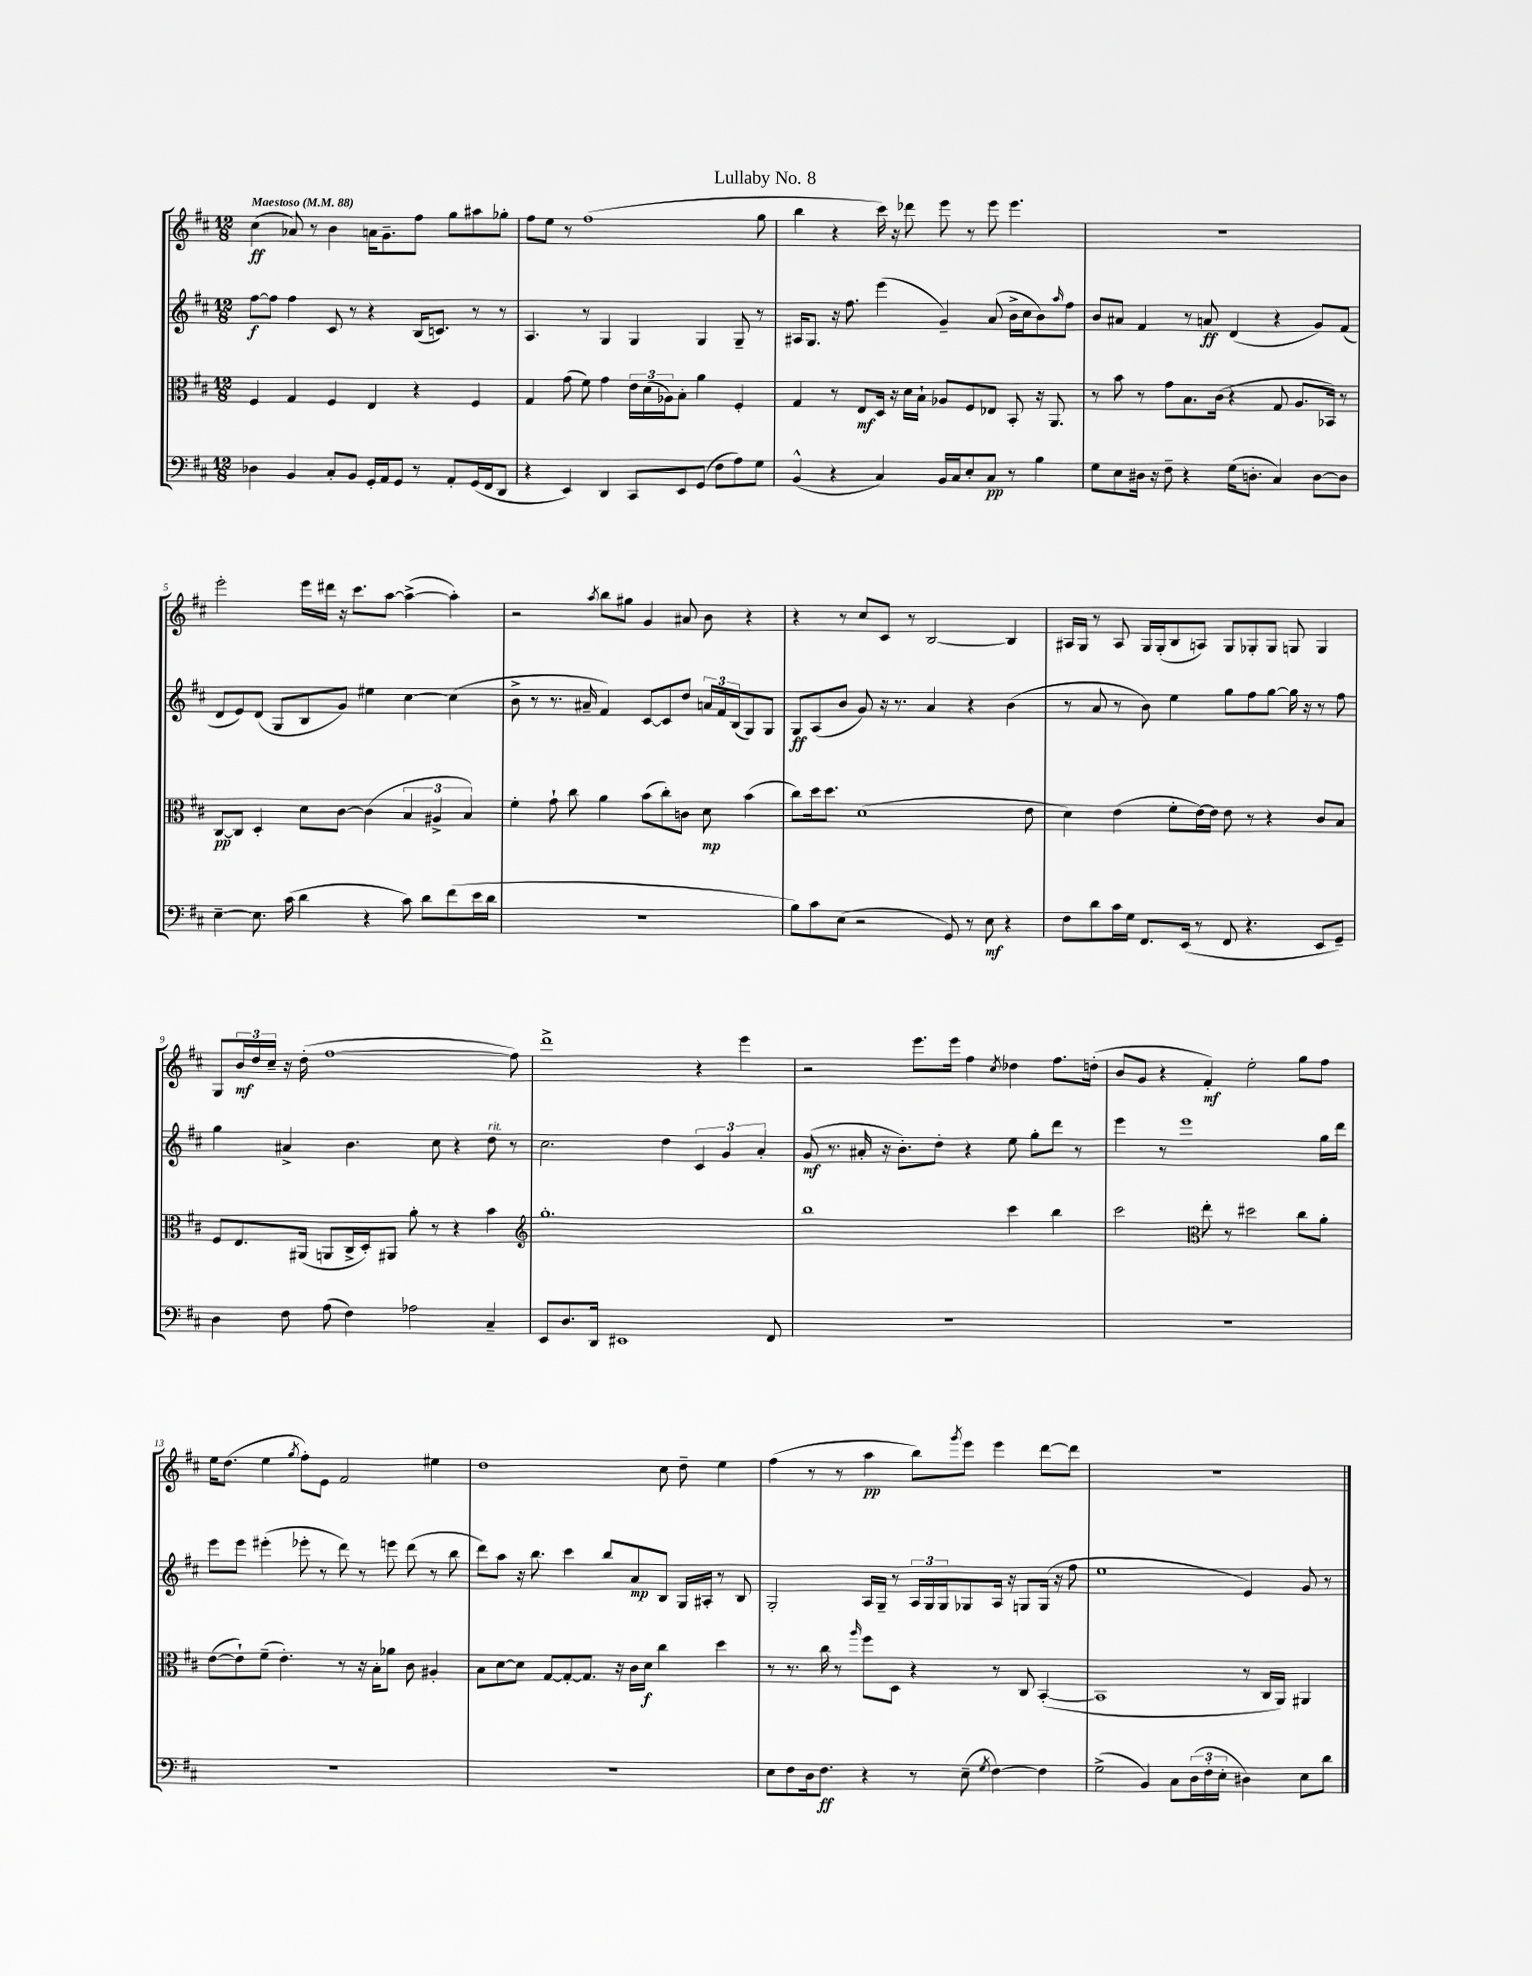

**kern	**dynam	**kern	**dynam	**kern	**dynam	**kern	**dynam
*part4	*part4	*part3	*part3	*part2	*part2	*part1	*part1
*staff4	*staff4	*staff3	*staff3	*staff2	*staff2	*staff1	*staff1
*clefF4	*	*clefC3	*	*clefG2	*	*clefG2	*
*k[f#c#]	*	*k[f#c#]	*	*k[f#c#]	*	*k[f#c#]	*
*M12/8	*	*M12/8	*	*M12/8	*	*M12/8	*
*MM88	*	*MM88	*	*MM88	*	*MM88	*
=1	=1	=1	=1	=1	=1	=1	=1
!	!	!	!	!	!	!LO:TX:a:B:t=Maestoso	!
4D-X\	.	4F#/	.	[8ff#\L	f	(4cc#\	ff
.	.	.	.	8ff#\J]	.	.	.
4BB/	.	4G/	.	4ff#\	.	8a-X/)	.
.	.	.	.	.	.	8r	.
8C#'/L	.	4F#/	.	8c#/	.	4b\	.
8BB/J	.	.	.	8r	.	.	.
16GG'/LL	.	4E/	.	4r	.	16an\KL	.
16AA/J	.	.	.	.	.	8.g~\	.
8GG/J	.	.	.	.	.	.	.
8r	.	4r	.	(16B/KL	.	8ff#\J	.
.	.	.	.	8.cn/J)	.	.	.
8AA'/L	.	.	.	.	.	8gg\L	.
(16GG/L	.	4F#/	.	8r	.	8aa#X\	.
16FF#/J	.	.	.	.	.	.	.
8DD/J	.	.	.	8r	.	8gg-X'\J	.
=2	=2	=2	=2	=2	=2	=2	=2
4r	.	4G/	.	4.A/	.	8ff#\L	.
.	.	.	.	.	.	8ee\J	.
4EE/)	.	(8g\	.	.	.	8r	.
.	.	8f#\)	.	8r	.	(1ff#	.
4DD/	.	4g\	.	4G/	.	.	.
8CC#/L	.	24e\LL	.	4G/	.	.	.
.	.	(24d\	.	.	.	.	.
.	.	24A-X\J)	.	.	.	.	.
8EE/	.	8B'\J	.	.	.	.	.
(8GG/J	.	4a\	.	4G/	.	.	.
8F#\L	.	.	.	.	.	.	.
8A\)	.	4F#'/	.	8G~/	.	.	.
8G\J	.	.	.	8r	.	8gg\	.
=3	=3	=3	=3	=3	=3	=3	=3
(4BB^^/	.	4G/	.	16A#X/KL	.	4bb\	.
.	.	.	.	8.G/J	.	.	.
4r	.	8r	.	16r	.	4r	.
.	.	.	.	8.ff#\	.	.	.
.	.	8E/L	mf	.	.	.	.
4C#/)	.	16D/Jk	.	(4eee\	.	16ccc#\)	.
.	.	16r	.	.	.	16r	.
.	.	16d\LL	.	.	.	8ddd-X\	.
.	.	16B`\JJ	.	.	.	.	.
16BB/LL	.	8A-X/L	.	4g~/)	.	8eee\	.
16C#/J	.	.	.	.	.	.	.
8E'/	.	8F#/	.	.	.	8r	.
8C#/J	pp	8E-X/J	.	(8a/	.	8eee\	.
8r	.	8BB'/	.	16b^\LL	.	4.eee\	.
.	.	.	.	16cc#\J	.	.	.
4B\	.	16r	.	8b\)	.	.	.
.	.	8.AA/	.	.	.	.	.
.	.	.	.	16qqaa/	.	.	.
.	.	.	.	8ff#\J	.	.	.
=4	=4	=4	=4	=4	=4	=4	=4
8G\L	.	8r	.	8b/L	.	1.r	.
8E\	.	8b\	.	8a#X/J	.	.	.
16D#X\Jk	.	8r	.	4f#/	.	.	.
16r	.	.	.	.	.	.	.
8F#~\	.	8g\L	.	.	.	.	.
4r	.	8.B\	.	8r	.	.	.
.	.	.	.	8an/	ff	.	.
.	.	(16c#\Jk	.	.	.	.	.
(16G\KL	.	4r	.	(4d/	.	.	.
8.Dn'\J	.	.	.	.	.	.	.
4C#/)	.	8G/	.	4r	.	.	.
.	.	8.A/L	.	.	.	.	.
[8D\L	.	.	.	8g/L)	.	.	.
.	.	16BB-X/Jk)	.	.	.	.	.
8D\J]	.	8r	.	(8f#/J	.	.	.
!!LO:LB:g=z
=5	=5	=5	=5	=5	=5	=5	=5
[4E~\	.	[8C#/L	pp	8d/L	.	2eee'\	.
.	.	8C#/J]	.	8e/)	.	.	.
8.E\]	.	4D'/	.	(8d/J	.	.	.
.	.	.	.	8G/L	.	.	.
(16c#\	.	.	.	.	.	.	.
4d\	.	8d\L	.	8B/	.	16eee\LL	.
.	.	.	.	.	.	16ddd#X\JJ	.
.	.	[8c#\J	.	8g/J)	.	16r	.
.	.	.	.	.	.	8.ccc#\L	.
4r	.	(4c#\]	.	4ee#X\	.	.	.
.	.	.	.	.	.	[8aa\J	.
8c#\)	.	6B/	.	[4cc#\	.	(4aa^\_	.
8d\L	.	.	.	.	.	.	.
.	.	6A#X^/	.	.	.	.	.
(8f#\	.	.	.	(4cc#\]	.	4aa'\])	.
.	.	6B/)	.	.	.	.	.
16e\L	.	.	.	.	.	.	.
16d\JJ	.	.	.	.	.	.	.
=6	=6	=6	=6	=6	=6	=6	=6
1.r	.	4f#'\	.	8b^\	.	2r	.
.	.	.	.	8r	.	.	.
.	.	8g`\	.	8.r	.	.	.
.	.	8cc#\	.	.	.	.	.
.	.	.	.	16a#X~/	.	.	.
.	.	.	.	.	.	8qaa/	.
.	.	4a\	.	4f#/)	.	8bb\L	.
.	.	.	.	.	.	8gg#X\J	.
.	.	(8b\L	.	[8c#/L	.	4g/	.
.	.	8cc#'\)	.	8c#/]	.	.	.
.	.	8cn\J	.	8dd/J	.	8a#X/	.
.	.	8d\	mp	24an/LL	.	8b\	.
.	.	.	.	24f#/	.	.	.
.	.	.	.	(24B/J	.	.	.
.	.	(4b\	.	8G/)	.	4r	.
.	.	.	.	8G/J	.	.	.
=7	=7	=7	=7	=7	=7	=7	=7
8B\L)	.	8cc#\L)	.	8G/L	ff	4r	.
8c#\	.	16dd\k	.	(8A/	.	.	.
.	.	8.dd\J	.	.	.	.	.
(8E\J	.	.	.	8b/J	.	8r	.
2r	.	(1d	.	8g/)	.	8cc#/L	.
.	.	.	.	16r	.	8c#/J	.
.	.	.	.	8.r	.	.	.
.	.	.	.	.	.	8r	.
.	.	.	.	4a/	.	[2B/	.
8GG/)	.	.	.	.	.	.	.
8r	.	.	.	4r	.	.	.
8E\	mf	.	.	.	.	.	.
4r	.	.	.	(4b\	.	4B/]	.
.	.	8e\	.	.	.	.	.
=8	=8	=8	=8	=8	=8	=8	=8
8F#\L	.	4d\)	.	8r	.	16A#X/LL	.
.	.	.	.	.	.	16G/JJ	.
8d\	.	.	.	8a/	.	8r	.
16c#\L	.	(4e\	.	8r	.	8A#/	.
16G\JJ	.	.	.	.	.	.	.
8.FF#/L	.	.	.	8b\)	.	16G/LL	.
.	.	.	.	.	.	(16G'/J	.
.	.	8f#'\L	.	4ee\	.	8B/	.
(16EE/Jk	.	.	.	.	.	.	.
8r	.	[16e\L)	.	.	.	8An/J)	.
.	.	16e\JJ]	.	.	.	.	.
8FF#/	.	8e\	.	8gg\L	.	8G/L	.
4.r	.	8r	.	8ff#\	.	8G-X'/	.
.	.	4r	.	[8gg\J	.	8G-/J	.
.	.	.	.	16gg\]	.	8Gn/	.
.	.	.	.	16r	.	.	.
8EE/L	.	8c#/L	.	8r	.	4G/	.
8GG~/J)	.	8B/J	.	8ff#\	.	.	.
!!LO:LB:g=z
=9	=9	=9	=9	=9	=9	=9	=9
4D\	.	8F#/L	.	4gg\	.	8G/L	.
.	.	8.E/	.	.	.	24b/L	mf
.	.	.	.	.	.	24dd/	.
.	.	.	.	.	.	24cc#~/JJ	.
8F#\	.	.	.	4a#X^/	.	16r	.
.	.	(16AA#X/Jk	.	.	.	(16dd'\	.
(8A\	.	8AAn/L	.	.	.	[1ff#	.
4F#\)	.	16C#^/L	.	4.b\	.	.	.
.	.	16D'/J)	.	.	.	.	.
.	.	8AA#X/J	.	.	.	.	.
2A-X\	.	8a'\	.	.	.	.	.
.	.	8r	.	8cc#\	.	.	.
.	.	4r	.	4r	.	.	.
!	!	!	!	!LO:TX:a:i:t=rit.	!	!	!
4C#~/	.	4b\	.	8dd\	.	.	.
.	.	.	.	8r	.	8ff#\])	.
=10	=10	=10	=10	=10	=10	=10	=10
*	*	*clefG2	*	*	*	*	*
8EE/L	.	1.gg'	.	2.cc#\	.	1ddd^	.
8.D/	.	.	.	.	.	.	.
16DD/Jk	.	.	.	.	.	.	.
1EE#X	.	.	.	.	.	.	.
.	.	.	.	4dd\	.	.	.
.	.	.	.	6c#/	.	4r	.
.	.	.	.	6g/	.	.	.
.	.	.	.	.	.	4eee\	.
.	.	.	.	6a'/	.	.	.
8FF#/	.	.	.	.	.	.	.
=11	=11	=11	=11	=11	=11	=11	=11
1.r	.	1bb	.	(8g/	mf	2r	.
.	.	.	.	8.r	.	.	.
.	.	.	.	16a#X'/	.	.	.
.	.	.	.	16r	.	.	.
.	.	.	.	8.b'\L)	.	.	.
.	.	.	.	.	.	8.eee\L	.
.	.	.	.	8dd'\J	.	.	.
.	.	.	.	.	.	16eee\Jk	.
.	.	.	.	4r	.	4ff#\	.
.	.	.	.	.	.	8qcc#/	.
.	.	4ccc#\	.	8ee\	.	4dd-X\	.
.	.	.	.	8gg'\L	.	.	.
.	.	4bb\	.	8ddd\J	.	8.ff#\L	.
.	.	.	.	8r	.	.	.
.	.	.	.	.	.	(16ddn'\Jk	.
=12	=12	=12	=12	=12	=12	=12	=12
1.r	.	2ccc#\	.	4eee\	.	8b/L	.
.	.	.	.	.	.	8g/J	.
.	.	.	.	8r	.	4r	.
.	.	.	.	1eee	.	.	.
*	*	*clefC3	*	*	*	*	*
.	.	8ee'\	.	.	.	4f#'/)	mf
.	.	8r	.	.	.	.	.
.	.	2dd#X\	.	.	.	2ee'\	.
.	.	8cc#\L	.	.	.	8gg\L	.
.	.	8a'\J	.	16gg\LL	.	8ff#\J	.
.	.	.	.	16ddd\JJ	.	.	.
!!LO:LB:g=z
=13	=13	=13	=13	=13	=13	=13	=13
1.r	.	([8e\L	.	8eee\L	.	16ee\KL	.
.	.	.	.	.	.	(8.dd\J	.
.	.	8e`\])	.	8eee\J	.	.	.
.	.	(8f#~\J	.	(4eee#X'\	.	4ee\	.
.	.	4.e'\)	.	.	.	.	.
.	.	.	.	.	.	8qgg/	.
.	.	.	.	8eee-X'\	.	8ff#'\L)	.
.	.	.	.	8r	.	8e\J	.
.	.	8r	.	8ddd\)	.	2f#/	.
.	.	16r	.	8r	.	.	.
.	.	16B'\KL	.	.	.	.	.
.	.	8a-X\J	.	8eeen\	.	.	.
.	.	8c#\	.	(8ddd\	.	.	.
.	.	4A#X'/	.	8r	.	4ee#X\	.
.	.	.	.	8bb\	.	.	.
=14	=14	=14	=14	=14	=14	=14	=14
1.r	.	8B\L	.	8ddd\L)	.	1dd	.
.	.	[8d\	.	8aa\J	.	.	.
.	.	8d\J]	.	16r	.	.	.
.	.	.	.	8.bb\	.	.	.
.	.	[8G/L	.	.	.	.	.
.	.	8G'/_	.	4ccc#\	.	.	.
.	.	8.G/J]	.	.	.	.	.
.	.	.	.	8bb/L	.	.	.
.	.	16r	.	.	.	.	.
.	.	16c#\LL	.	8a/	mp	.	.
.	.	16d\JJ	f	.	.	.	.
.	.	4cc#\	.	8B/J	.	8cc#\	.
.	.	.	.	16G/LL	.	8dd~\	.
.	.	.	.	16A#X'/JJ	.	.	.
.	.	4dd\	.	8r	.	4ee\	.
.	.	.	.	8B/	.	.	.
=15	=15	=15	=15	=15	=15	=15	=15
8E\L	.	8r	.	2G'/	.	(4ff#\	.
8F#\	.	8.r	.	.	.	.	.
16D\k	.	.	.	.	.	8r	.
8.F#\J	ff	16cc#\	.	.	.	.	.
.	.	8r	.	.	.	8r	.
.	.	16qqaa/	.	.	.	.	.
4r	.	8ff#\L	.	16A/LL	.	4aa\	pp
.	.	.	.	16G~/JJ	.	.	.
.	.	8D\J	.	8r	.	.	.
8r	.	4r	.	24A/LL	.	8bb\L)	.
.	.	.	.	24G/	.	.	.
.	.	.	.	24G/J	.	.	.
.	.	.	.	.	.	8qggg/	.
(8E~\	.	.	.	8G-X/	.	8eee\J	.
8qG/	.	.	.	.	.	.	.
[4F#\)	.	8r	.	16A/Jk	.	4eee\	.
.	.	.	.	16r	.	.	.
.	.	8C#/	.	8Gn/L	.	.	.
4F#\]	.	([4BB'/	.	(16G/Jk	.	[8ddd\L	.
.	.	.	.	16r	.	.	.
.	.	.	.	8ff#\	.	8ddd\J]	.
=16	=16	=16	=16	=16	=16	=16	=16
(2G^\	.	1BB]	.	1ee	.	1.r	.
4BB/)	.	.	.	.	.	.	.
8C#\L	.	.	.	.	.	.	.
(24D\L	.	.	.	.	.	.	.
24F#'\	.	.	.	.	.	.	.
24E'\JJ	.	.	.	.	.	.	.
4D#X\)	.	8r	.	4e/)	.	.	.
.	.	16C#/LL	.	.	.	.	.
.	.	16AA/JJ)	.	.	.	.	.
8E\L	.	4AA#X/	.	8g/	.	.	.
8d\J	.	.	.	8r	.	.	.
==	==	==	==	==	==	==	==
*-	*-	*-	*-	*-	*-	*-	*-
